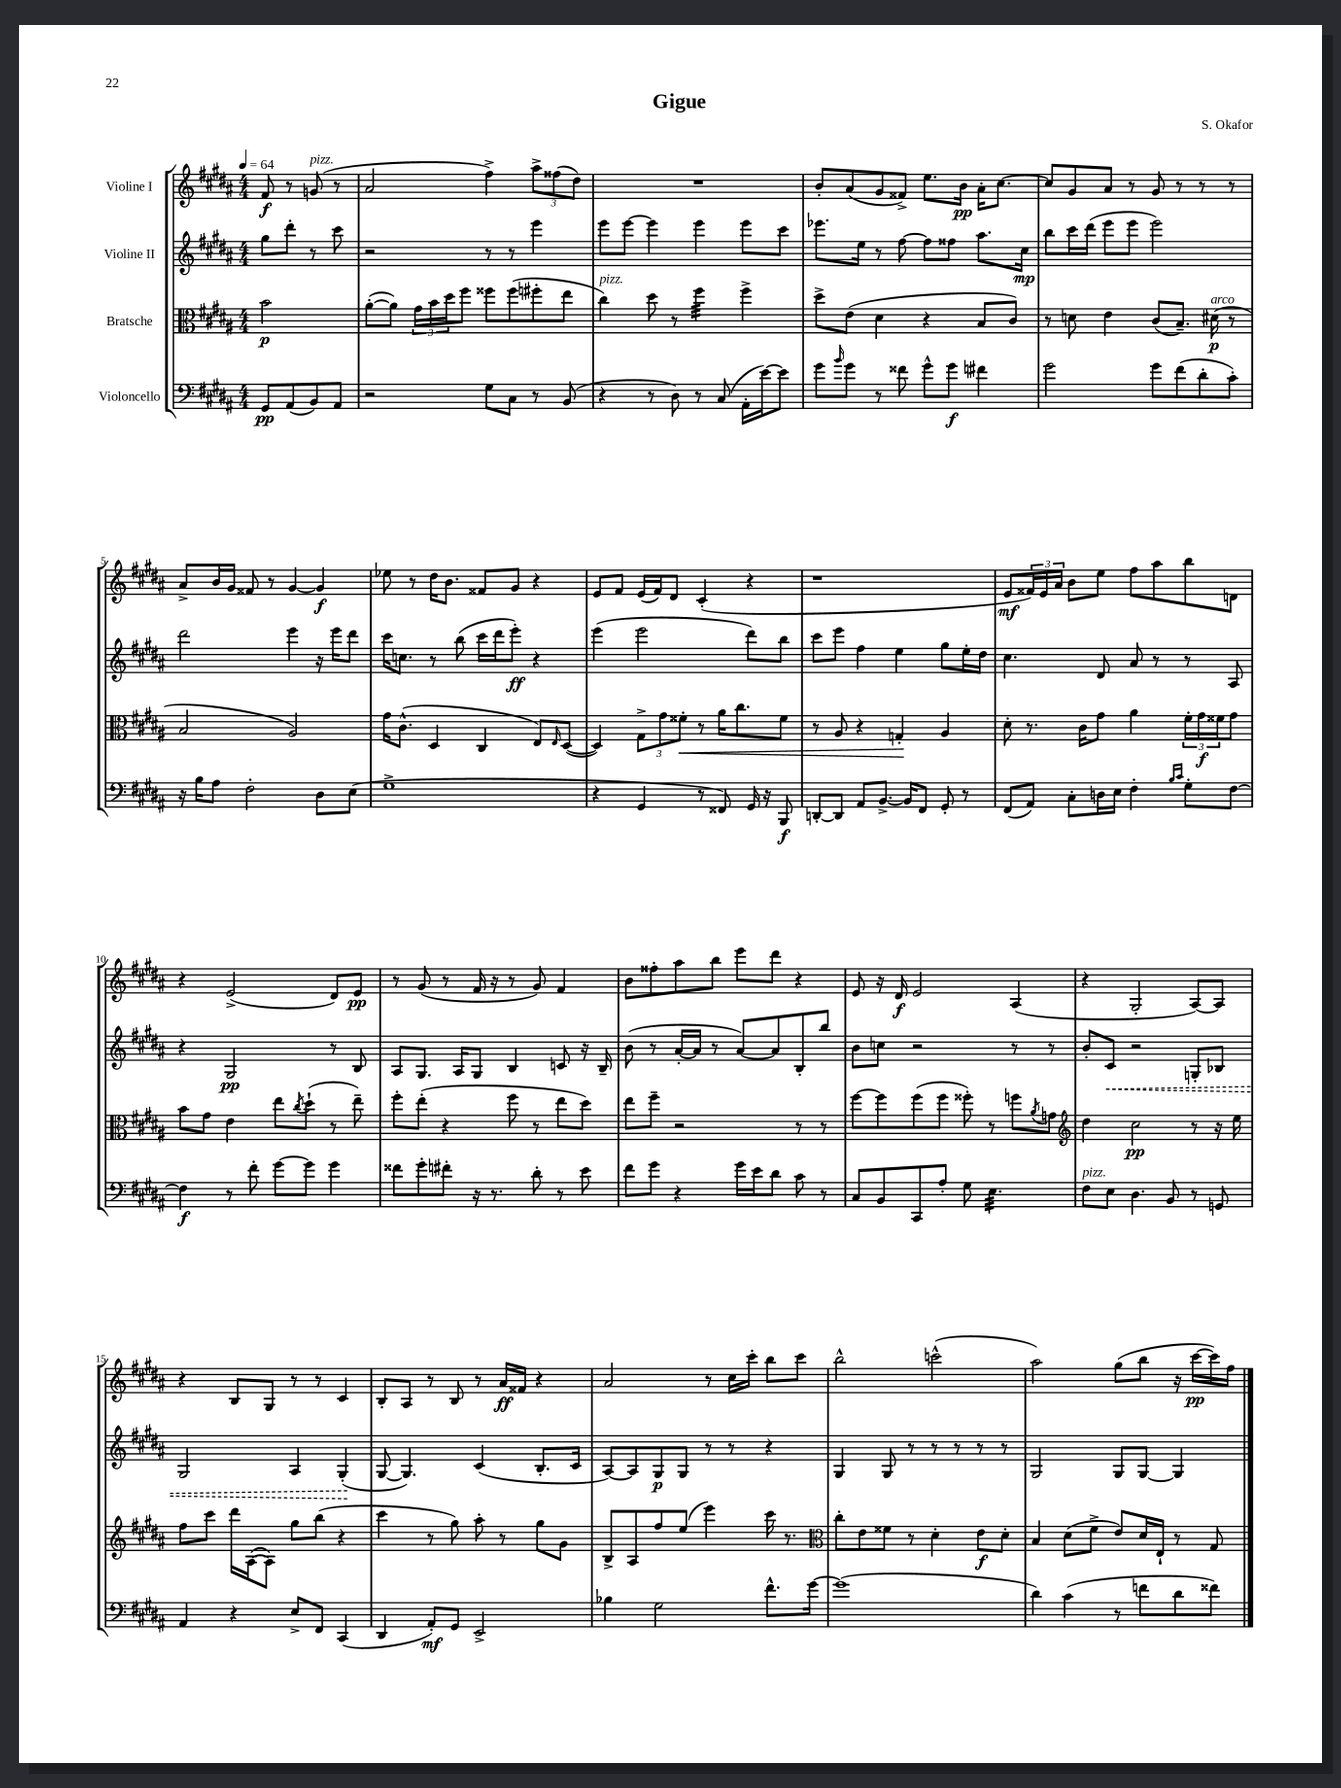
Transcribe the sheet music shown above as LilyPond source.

\header { title = "Gigue" composer = "S. Okafor" }
<<
\new StaffGroup <<
\new Staff = "s0" \with { instrumentName = "Violine I" } {
    \clef treble \key b \major \numericTimeSignature \time 4/4 \partial 2 \tempo 4 = 64
    fis'8\f r8 g'8^\markup { \italic "pizz." }( r8 |
    ais'2 fis''4->) \tuplet 3/2 { ais''8-> fisis''8( dis''8) } |
    R1 |
    b'8-. ais'8( gis'8 fisis'8->) e''8. b'16\pp ais'16-. cis''8.~ |
    cis''8 gis'8 ais'8 r8 gis'8 r8 r8 r8 |
    ais'8-> b'16 gis'16 fisis'8 r8 gis'4~ gis'4\f |
    ees''8 r8 dis''16 b'8. fisis'8 gis'8 r4 |
    e'8 fis'8 e'16( fis'16) dis'8 cis'4-.( r4 |
    r1 |
    e'8\mf \tuplet 3/2 { fisis'16) e'16 ais'16 } b'8 e''8 fis''8 ais''8 b''8 d'8 |
    r4 e'2->( dis'8) e'8\pp |
    r8 gis'8( r8 fis'16 r16 r8 gis'8) fis'4 |
    b'8 fisis''8-. ais''8 b''8 e'''8 dis'''8 r4 |
    e'8 r16 dis'16\f e'2 ais4( |
    r4 gis2-. ais8~) ais8 |
    r4 b8 gis8 r8 r8 cis'4 |
    b8-. ais8 r8 b8 r8 ais'16\ff fisis'16 r4 |
    ais'2 r8 cis''16 cis'''16-. b''8 cis'''8 |
    b''2-^ c'''2-^( |
    ais''2) gis''8( b''8 r16 cis'''16~\pp cis'''16) fis''16 \bar "|." |
}
\new Staff = "s1" \with { instrumentName = "Violine II" } {
    \clef treble \key b \major \numericTimeSignature \time 4/4 \partial 2
    gis''8 dis'''8-. r8 cis'''8 |
    r2 r8 r8 e'''4 |
    e'''8 e'''8~ e'''4 e'''4 e'''8 cis'''8 |
    ees'''8. e''16 r8 fis''8~ fis''8 fisis''8 ais''8. cis''16\mp |
    b''8 cis'''16 dis'''16( e'''8 e'''8 e'''2) |
    dis'''2 e'''4 r16 e'''16 dis'''8 |
    cis'''16 c''8. r8 b''8( cis'''16 dis'''16 e'''8-.\ff) r4 |
    e'''4( e'''2 dis'''8) b''8 |
    cis'''8 e'''8 fis''4 e''4 gis''8 e''16-. dis''16 |
    cis''4. dis'8 ais'8 r8 r8 ais8 |
    r4 gis2\pp r8 b8 |
    ais8 gis8. ais16 gis8 b4 c'8 r16 b16-- |
    b'8( r8 ais'16~-. ais'16 r8 ais'8~) ais'8 b8-. b''8 |
    b'8 c''8 r2 r8 r8 |
    b'8-. \once \override Hairpin.style = #'dashed-line cis'8\< r2 g8-. bes8 |
    gis2 ais4 gis4-.\!( |
    gis8~ gis4.) cis'4( b8.-. cis'16 |
    ais8~) ais8 gis8\p gis8 r8 r8 r4 |
    gis4 gis8 r8 r8 r8 r8 r8 |
    gis2 gis8 gis8~ gis4 \bar "|." |
}
\new Staff = "s2" \with { instrumentName = "Bratsche" } {
    \clef alto \key b \major \numericTimeSignature \time 4/4 \partial 2
    b'2\p |
    ais'8~-.( ais'8) \tuplet 3/2 { gis'16 b'16 dis''16 } fis''8 fisis''8 fisis''8( fis''8-. e''8 |
    cis''4^\markup { \italic "pizz." }) dis''8 r8 fis''4:32 fis''4-> |
    dis''8-> e'8( dis'4 r4 b8 cis'8) |
    r8 d'8 e'4 cis'8( b8.--) dis'16\p^\markup { \italic "arco" }( r8 |
    b2 ais2) |
    gis'16 cis'8.-^( dis4 cis4 e8) \grace { e16 } dis8~( |
    dis4) \tuplet 3/2 { gis8-> gis'8 fisis'8-.\< } r8 ais'16 cis''8. fisis'8 |
    r8 ais8 r4 g4-.\! ais4 |
    dis'8-. r8. cis'16 gis'8 ais'4 \tuplet 3/2 { fis'16-. gis'16\f fisis'16 } gis'8 |
    b'8 gis'8 e'4 e''8 \acciaccatura { cis''8 } dis''8-!( r8 e''8--) |
    fis''8-. e''8-.( r4 fis''8 r8 e''8 dis''8) |
    e''8 fis''8-- r2 r8 r8 |
    fis''8~ fis''8 fis''8( fis''8 fisis''8-.) r8 f''8 \acciaccatura { ais'8 } g'8 |
    \clef treble dis''4 cis''2\pp r8 r16 e''16 |
    fis''8 cis'''8 dis'''16 ais16~( ais8) gis''8 b''8( r4 |
    cis'''4 r8 gis''8) ais''8-. r8 gis''8 gis'8 |
    b8-> ais8 fis''8 e''8( e'''4) cis'''16 r8. |
    \clef alto cis''8-. e'8 fisis'8 r8 dis'4-. e'8\f dis'8-. |
    b4 dis'8( fis'8-> e'8) dis'16 e16-! r8 gis8 \bar "|." |
}
\new Staff = "s3" \with { instrumentName = "Violoncello" } {
    \clef bass \key b \major \numericTimeSignature \time 4/4 \partial 2
    gis,8\pp ais,8( b,8) ais,8 |
    r2 gis8 cis8 r8 b,8( |
    r4 r8 dis8) r8 cis8( ais,16-. e'16~) e'8 |
    gis'8 \grace { b'16 } gis'8 r8 fisis'8 gis'8-^ gis'8\f fis'4 |
    gis'2 gis'8 fis'8( dis'8-. cis'8-.) |
    r16 b16 ais8 fis2-. dis8 e8( |
    gis1-> |
    r4 gis,4 r8 fisis,8) gis,16 r16 b,,8\f |
    d,8~-. d,8 ais,8 b,8.~-> b,16 fis,8 gis,8-. r8 |
    fis,8( ais,8) cis8-. d16 e16 fis4-. \grace { b16 cis'16 } gis8-. fis8~ |
    fis4\f r8 fis'8-. gis'8~ gis'8 gis'4 |
    fisis'8 gis'8-. fis'8-. r16 r8. dis'8-. r8 e'8 |
    fis'8 gis'8 r4 gis'16 e'16 dis'8 cis'8 r8 |
    cis8 b,8 cis,8 ais8-. gis8 e4.:32 |
    fis8^\markup { \italic "pizz." } e8 dis4. b,8 r8 g,8 |
    ais,4 r4 e8-> fis,8 cis,4( |
    dis,4 ais,8-.\mf) gis,8 e,2-> |
    bes4 gis2 fis'8.-^ gis'16~ |
    gis'1( |
    dis'4) cis'4( r8 f'8 dis'8 fisis'8) \bar "|." |
}
>>
>>
